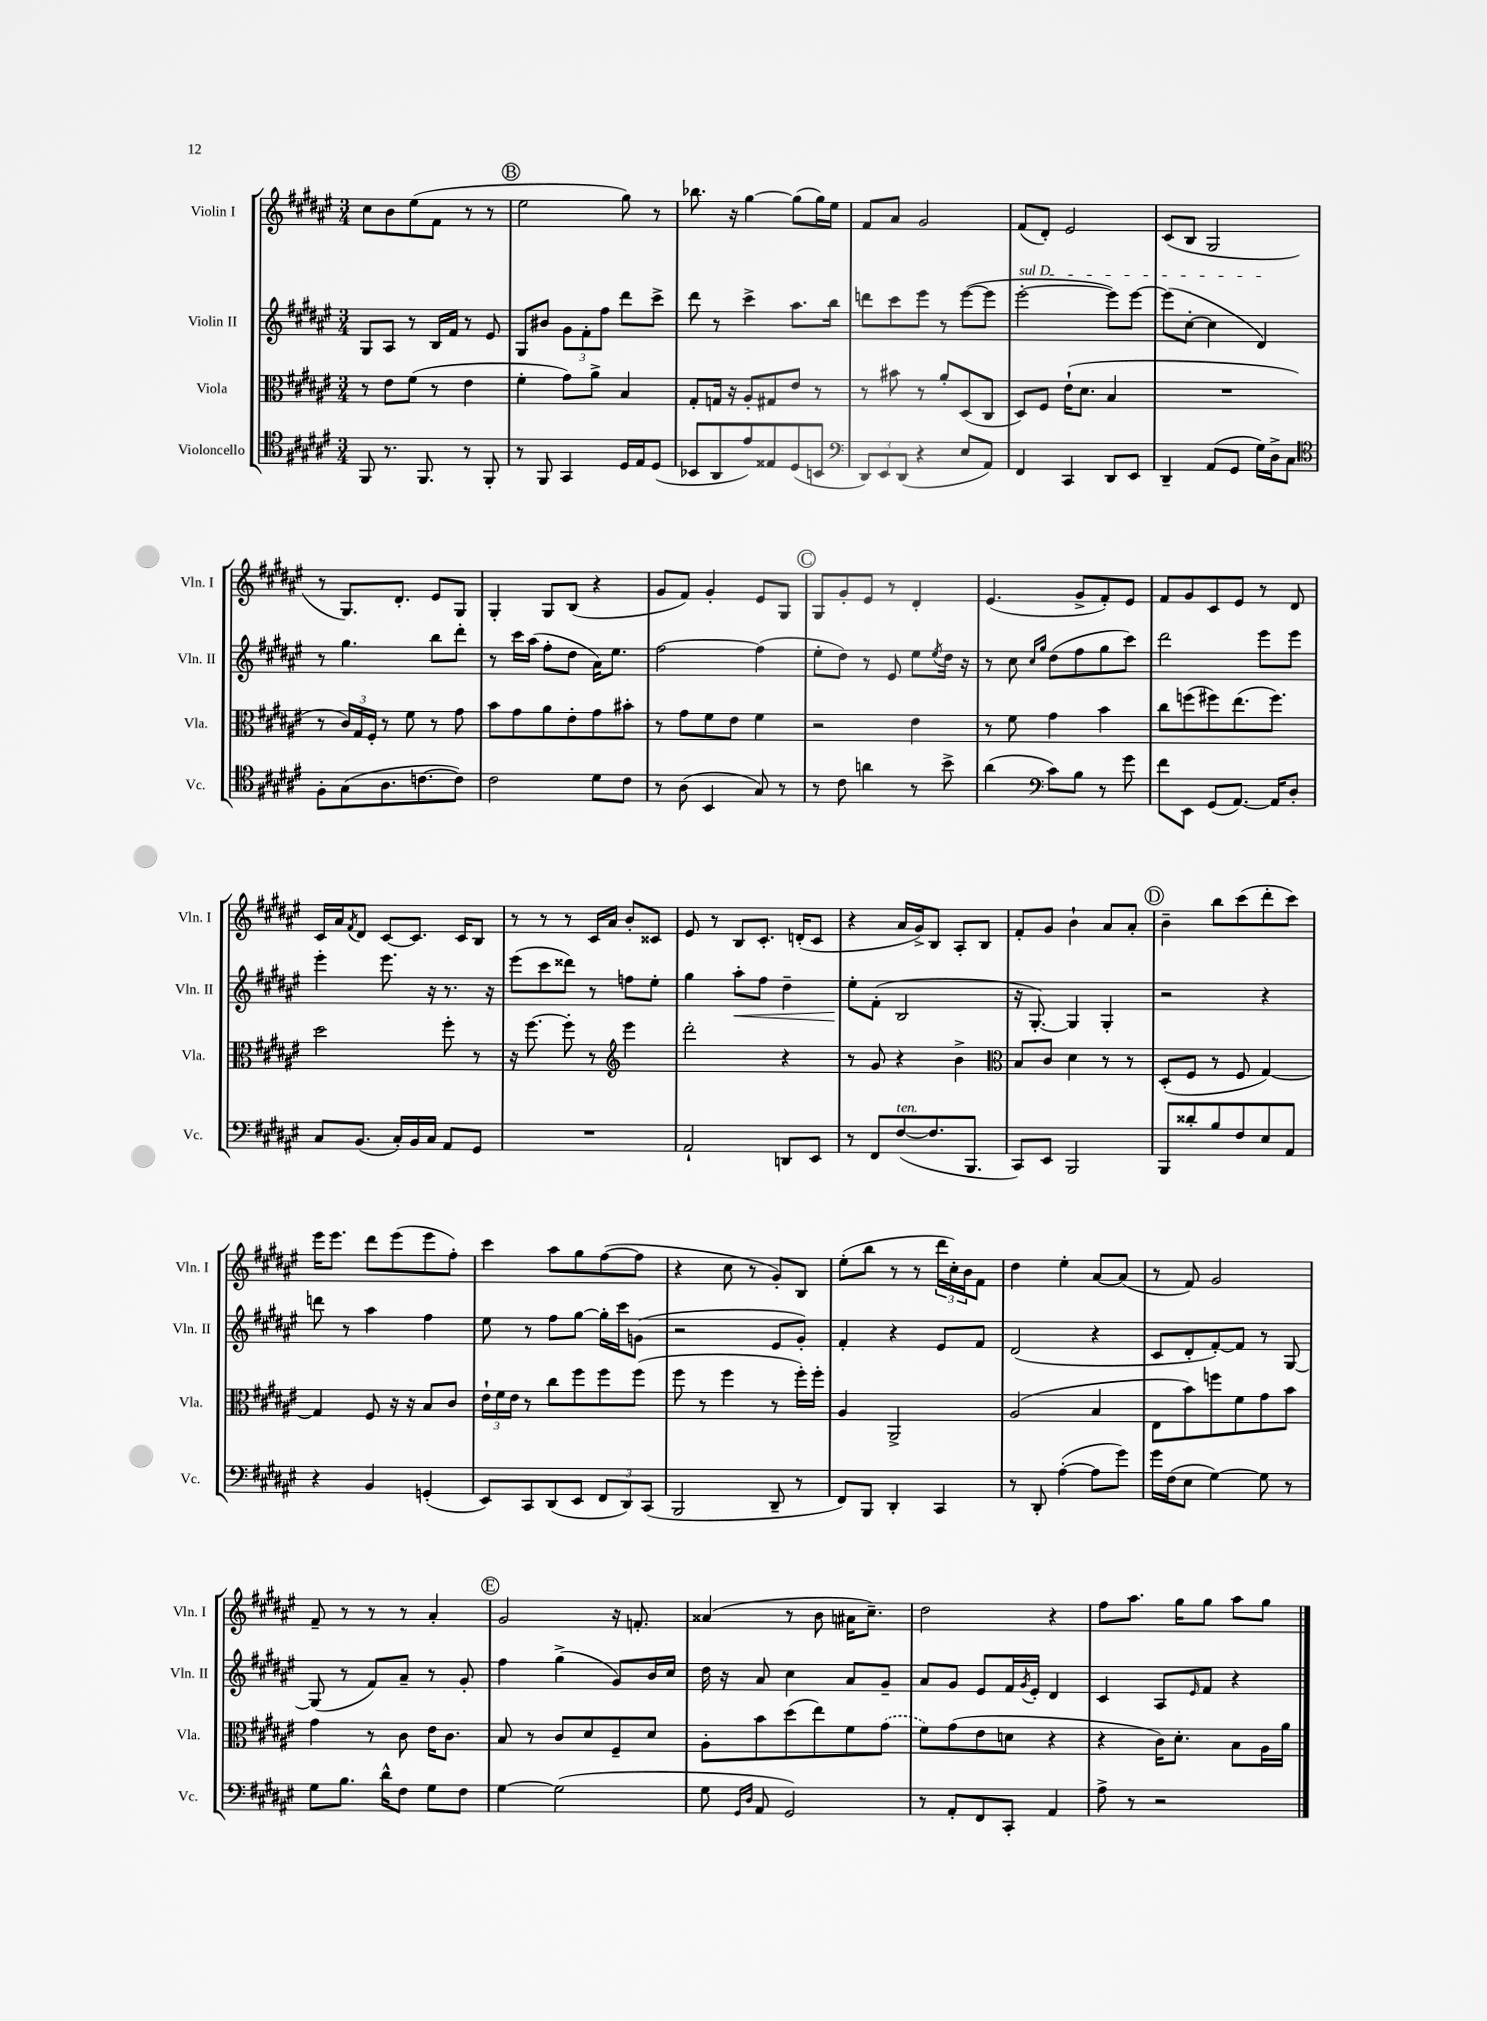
<<
\new StaffGroup <<
\new Staff = "s0" \with { instrumentName = "Violin I" shortInstrumentName = "Vln. I" } {
    \clef treble \key fis \major \numericTimeSignature \time 3/4
    cis''8 b'8 eis''8( fis'8 r8 r8 |
    \mark \markup { \circle "B" } eis''2 gis''8) r8 |
    bes''8. r16 gis''4~ gis''8( gis''16) eis''16 |
    fis'8 ais'8 gis'2 |
    fis'8( dis'8-.) eis'2 |
    cis'8( b8 gis2 |
    r8 gis8.) dis'8.-. eis'8 gis8 |
    gis4-. gis8 b8( r4 |
    gis'8 fis'8) gis'4-. eis'8 gis8 |
    \mark \markup { \circle "C" } gis8 gis'8-. eis'8 r8 dis'4-. |
    eis'4.( gis'8-> fis'8-.) eis'8 |
    fis'8 gis'8 cis'8 eis'8 r8 dis'8 |
    cis'16 ais'16 \acciaccatura { fis'8 } dis'8 cis'8~ cis'8. cis'16 b8 |
    r8 r8 r8 cis'16 ais'16 b'8-. cisis'8 |
    eis'8 r8 b8 cis'8.-. d'16-.( cis'8 |
    r4 ais'16 gis'16->) b8 ais8-. b8 |
    fis'8-. gis'8 b'4-! ais'8 ais'8-. |
    \mark \markup { \circle "D" } b'4-- b''8 cis'''8( dis'''8-. cis'''8) |
    eis'''16 eis'''8. dis'''8 eis'''8( eis'''8 fis''8-.) |
    cis'''4 ais''8 gis''8 fis''8~( fis''8 |
    r4 cis''8 r8 gis'8-.) b8 |
    eis''8-.( b''8 r8 r8 \tuplet 3/2 { dis'''16 cis''16-.) b'16 } fis'8 |
    dis''4 eis''4-. ais'8~ ais'8( |
    r8 fis'8) gis'2 |
    fis'8-- r8 r8 r8 ais'4-. |
    \mark \markup { \circle "E" } gis'2 r16 f'8.-. |
    aisis'4( r8 b'8 ais'16 cis''8.--) |
    dis''2 r4 |
    fis''8 ais''8. gis''16 gis''8 ais''8 gis''8 \bar "|." |
}
\new Staff = "s1" \with { instrumentName = "Violin II" shortInstrumentName = "Vln. II" } {
    \clef treble \key fis \major \numericTimeSignature \time 3/4
    gis8 ais8 r8 b16 fis'16 r8 eis'8 |
    \mark \markup { \circle "B" } gis8 bis'8 \tuplet 3/2 { gis'8 fis'8-. fis''8 } dis'''8 cis'''8-> |
    dis'''8 r8 cis'''4-> ais''8. b''16 |
    d'''8 cis'''8 eis'''8 r8 eis'''8~( eis'''8 |
    \once \override TextSpanner.bound-details.left.text = \markup { \italic "sul D" } eis'''2~-.\startTextSpan eis'''8) eis'''8~ |
    eis'''8( cis''8~-. cis''4 dis'4\stopTextSpan) |
    r8 gis''4. b''8 dis'''8-. |
    r8 cis'''16 ais''16( fis''8-. dis''8 ais'16) eis''8. |
    fis''2~ fis''4( |
    \mark \markup { \circle "C" } eis''8-. dis''8) r8 eis'8 eis''8 \acciaccatura { eis''8 } dis''16 r16 |
    r8 cis''8 \grace { cis''16 gis''16 } dis''8( fis''8 gis''8 cis'''8) |
    dis'''2 eis'''8 eis'''8 |
    eis'''4-. eis'''8. r16 r8. r16 |
    eis'''8( cis'''8 disis'''8) r8 f''8 eis''8-. |
    gis''4 ais''8-.\< fis''8 dis''4-- |
    eis''8-.\! fis'8-.( b2 |
    r16 gis8.~-.) gis4 gis4-. |
    \mark \markup { \circle "D" } r2 r4 |
    d'''8 r8 ais''4 fis''4 |
    eis''8 r8 fis''8 gis''8~ gis''16-. cis'''16 g'8( |
    r2 eis'8 gis'8-.) |
    fis'4-. r4 eis'8 fis'8 |
    dis'2( r4 |
    cis'8 dis'8-. fis'8~-.) fis'8 r8 gis8~ |
    gis8( r8 fis'8) ais'8-- r8 gis'8-. |
    \mark \markup { \circle "E" } fis''4 gis''4->( gis'8) b'16 cis''16 |
    dis''16 r16 ais'8 cis''4 ais'8 gis'8-- |
    ais'8 gis'8 eis'8 fis'16 \acciaccatura { gis'8 } eis'16-. dis'4 |
    cis'4 ais8 \grace { eis'16 } fis'8 r4 \bar "|." |
}
\new Staff = "s2" \with { instrumentName = "Viola" shortInstrumentName = "Vla." } {
    \clef alto \key fis \major \numericTimeSignature \time 3/4
    r8 eis'8 fis'8( r8 eis'4 |
    \mark \markup { \circle "B" } fis'4-. gis'8) ais'8-> b4 |
    gis8-. g16 r16 ais8-. gis8 eis'8 r8 |
    r8 bis'8 r8 ais'8-. dis8( cis8 |
    dis8) fis8 eis'16-!( dis'8. b4 |
    R2. |
    r8 \tuplet 3/2 { cis'16) gis16 fis16-. } r8 fis'8 r8 gis'8 |
    b'8 gis'8 ais'8 eis'8-. gis'8 bis'8-. |
    r8 gis'8 fis'8 eis'8 fis'4 |
    \mark \markup { \circle "C" } r2 eis'4 |
    r8 fis'8 gis'4 b'4 |
    cis''8 f''8( fis''8) eis''8.( fis''8.) |
    dis''2 fis''8-. r8 |
    r16 fis''8.~ fis''8-. r8 \clef treble eis'''4 |
    dis'''2-. r4 |
    r8 gis'8 r4 b'4-> |
    \clef alto b8 cis'8 dis'4 r8 r8 |
    \mark \markup { \circle "D" } dis8-.( fis8 r8 fis8 gis4~) |
    gis4 fis8 r16 r16 b8 cis'8 |
    \tuplet 3/2 { eis'16-! fis'16 eis'16 } r8 cis''8 fis''8 fis''8 fis''8( |
    fis''8 r8 fis''4 r8 fis''16-.) fis''16-. |
    ais4 ais,2-> |
    ais2( b4 |
    eis8 b'8) f''8 fis'8 gis'8 b'8 |
    gis'4 r8 cis'8 eis'16 cis'8. |
    \mark \markup { \circle "E" } b8 r8 cis'8 dis'8 fis8-- dis'8 |
    ais8-. b'8 dis''8( eis''8) fis'8 \once \slurDashed gis'8( |
    fis'8) gis'8( eis'8 d'8 r4 |
    r4 cis'16) dis'8.-. b8 ais16 ais'16 \bar "|." |
}
\new Staff = "s3" \with { instrumentName = "Violoncello" shortInstrumentName = "Vc." } {
    \clef tenor \key fis \major \numericTimeSignature \time 3/4
    fis,8 r8. fis,8. r8 fis,8-. |
    \mark \markup { \circle "B" } r8 fis,8 gis,4 dis16 eis16 dis8( |
    bes,8 ais,8 eis'8) eisis8 dis8( b,8 |
    \clef bass \tuplet 3/2 { dis,8) eis,8 dis,8( } r4 eis8 ais,8) |
    fis,4 cis,4 dis,8 eis,8 |
    dis,4-- ais,8( gis,8 gis16) dis16-> cis8 |
    \clef tenor fis8-. gis8( ais8. c'8.~ c'8) |
    cis'2 dis'8 cis'8 |
    r8 ais8( b,4 gis8) r8 |
    \mark \markup { \circle "C" } r8 cis'8 a'4 r8 b'8-> |
    ais'4( \clef bass cis'8) b8 r8 gis'8 |
    fis'8 eis,8 gis,8( ais,8.~) ais,16 dis8-. |
    cis8 b,8.( cis16-.) b,16 cis16 ais,8 gis,8 |
    R2. |
    ais,2-! d,8 eis,8 |
    r8 fis,8 fis8~^\markup { \italic "ten." }( fis8. b,,8. |
    cis,8) eis,8 b,,2 |
    \mark \markup { \circle "D" } b,,8 disis'8-. b8 fis8 eis8 ais,8 |
    r4 b,4 g,4-.( |
    eis,8) cis,8 dis,8( eis,8 \tuplet 3/2 { fis,8 dis,8) cis,8( } |
    b,,2 dis,8-- r8 |
    fis,8) b,,8 dis,4-. cis,4 |
    r8 dis,8-. ais4~-.( ais8 gis'8) |
    gis'16 fis16( eis8 gis4~) gis8 r8 |
    gis8 b8. dis'16-^ fis8 gis8 fis8 |
    \mark \markup { \circle "E" } gis4~ gis2( |
    gis8 \grace { gis,16 dis16 } ais,8 gis,2) |
    r8 ais,8-. fis,8 cis,8-. ais,4 |
    ais8-> r8 r2 \bar "|." |
}
>>
>>
\layout { \context { \Score \remove "Bar_number_engraver" } }
